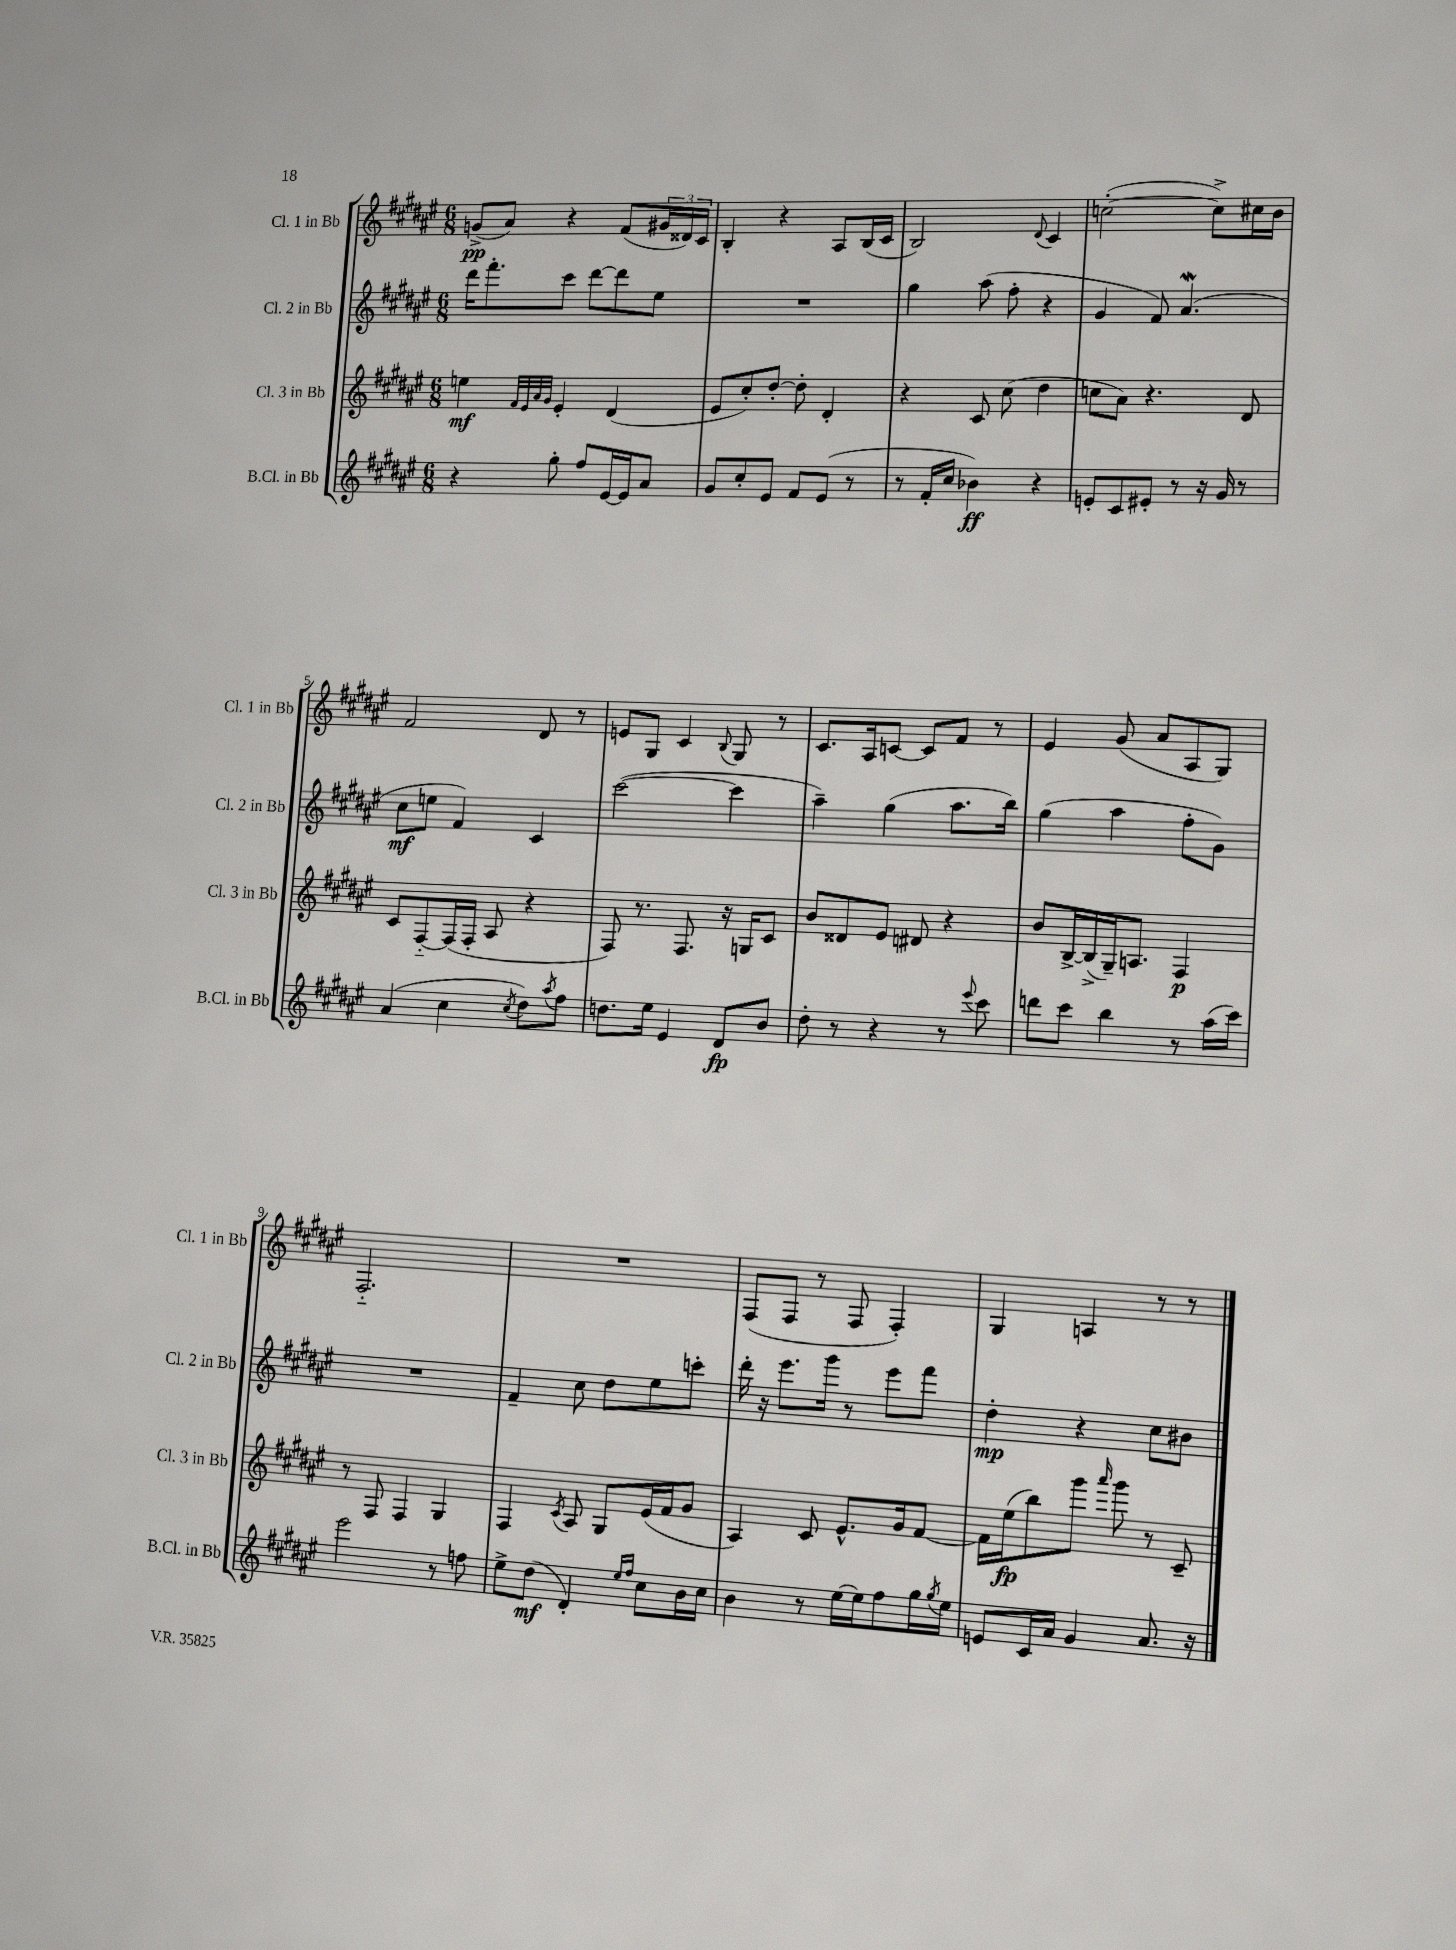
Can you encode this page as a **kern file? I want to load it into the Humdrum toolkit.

**kern	**kern	**kern	**kern
*staff4	*staff3	*staff2	*staff1
*clefG2	*clefG2	*clefG2	*clefG2
*k[f#c#g#d#a#e#]	*k[f#c#g#d#a#e#]	*k[f#c#g#d#a#e#]	*k[f#c#g#d#a#e#]
*M6/8	*M6/8	*M6/8	*M6/8
4r	4ee	16ddd#	(8g^
.	.	8.fff#'	.
.	.	.	8a#)
.	32qqf#	.	.
.	32qqe#	.	.
.	32qqa#	.	.
.	32qqg#	.	.
8gg#'	4e#'	8ccc#	4r
8ff#	.	[8ddd#	.
[16e#	(4d#	8ddd#]	(8f#
16e#]	.	.	.
8a#	.	8ee#	24g#
.	.	.	24d##)
.	.	.	24c#
=	=	=	=
8g#	8e#	2.r	4B'
8cc#'	8cc#')	.	.
8e#	[8dd#'	.	4r
8f#	8dd#']	.	.
(8e#	4d#'	.	8A#
8r	.	.	(16B
.	.	.	16c#
=	=	=	=
8r	4r	4gg#	2B)
16f#'	.	.	.
16cc#	.	.	.
4b-)	8c#	(8aa#	.
.	(8cc#	8ff#'	.
.	.	.	8qqd#
4r	4dd#	4r	4c#
=	=	=	=
8e'	8cc	4g#	([2cc'
8c#	8a#)	.	.
8e#'	4.r	8f#)	.
8r	.	(4.a#	.
16r	.	.	8cc^])
16g#	.	.	.
8r	8d#	.	16cc#
.	.	.	16b
=	=	=	=
(4a#	8c#	8cc#	2f#
.	[8F#'~	8ee	.
4cc#	(16F#]	4f#)	.
.	16F#'	.	.
.	8A#	.	.
8qcc#	.	.	.
8dd#)	4r	4c#	8d#
8qaa#	.	.	.
8ff#	.	.	8r
=	=	=	=
8.dd	8F#)	([2ccc#	8e
.	8.r	.	8G#
16ee#	.	.	.
4e#	.	.	4c#
.	8.F#	.	.
.	.	.	8qqB
8d#	16r	4ccc#]	8G#
.	16G	.	.
8b	8c#	.	8r
=	=	=	=
8dd#'	8b	4aa#~)	8.c#
8r	8d##	.	.
.	.	.	16A#
4r	8e#	(4gg#	[8c
.	8d#	.	8c]
8r	4r	8.aa#	8f#
8qqeee#	.	.	.
8ccc#	.	.	8r
.	.	16bb)	.
=	=	=	=
8ddd	8b	(4gg#	4e#
8ccc#	[16B^	.	.
.	(16B^]	.	.
4bb	16G#~)	4aa#	(8g#
.	8.A	.	.
.	.	.	8a#
8r	4F#	8ff#'	8A#
(16aa#	.	8g#)	8G#)
16ccc#)	.	.	.
=	=	=	=
2eee#	8r	2.r	2.F#'~
.	8F#	.	.
.	4F#	.	.
8r	4G#	.	.
8ff	.	.	.
=	=	=	=
8ee#^	4F#	4f#~	2.r
(8dd#	.	.	.
.	8qc#	.	.
4d#')	8A#	8cc#	.
.	8G#	8dd#	.
16qqee#	.	.	.
16qqff#	.	.	.
8cc#	(16e#	8ee#	.
.	16f#	.	.
16b	8g#	8ccc'	.
16cc#	.	.	.
=	=	=	=
4b	4A#)	16ddd#'	(8F#
.	.	16r	.
.	.	8.eee#	8F#
8r	8c#	.	8r
.	.	16ggg#	.
[16ee#	8.e#^^	8r	8F#
16ee#]	.	.	.
8ff#	.	8eee#	4F#')
.	16g#	.	.
16gg#	[8f#	8fff#	.
8qgg#	.	.	.
16ee#	.	.	.
=	=	=	=
8e	16f#]	4dd#'	4G#
.	(16ee#	.	.
16c#	8bb)	.	.
16a#	.	.	.
4g#	8ggg#	4r	4A
.	16qqaaa#	.	.
.	8ggg#	.	.
8.a#	8r	8cc#	8r
.	8c#~	8b#	8r
16r	.	.	.
==	==	==	==
*-	*-	*-	*-
